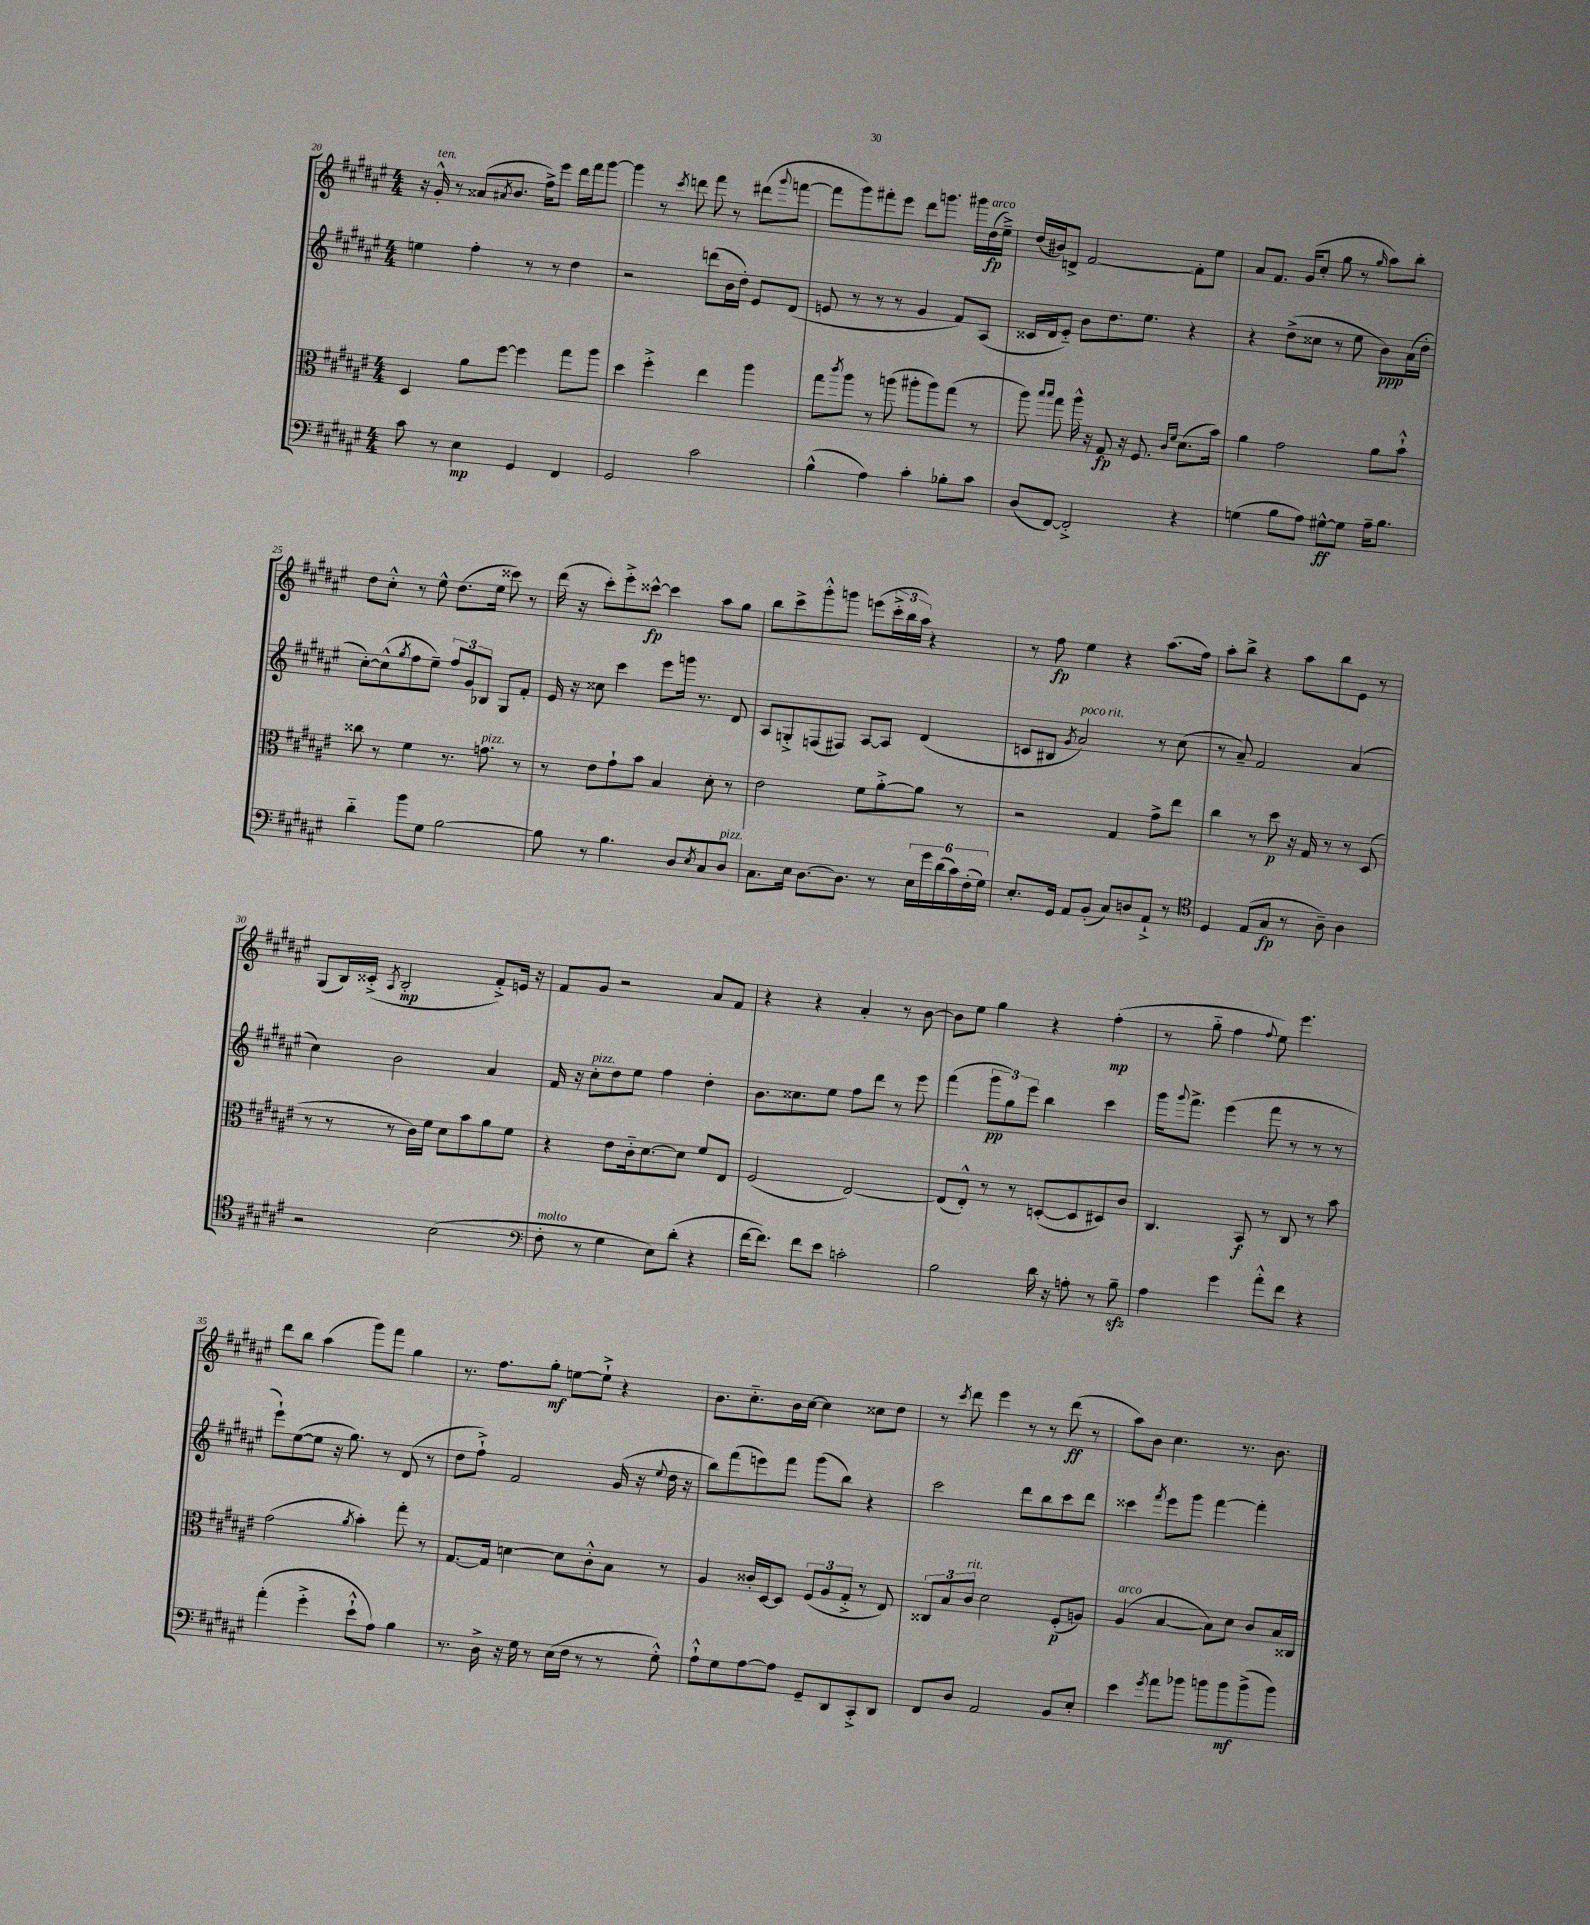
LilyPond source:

<<
\new StaffGroup <<
\new Staff = "s0" {
    \clef treble \key fis \major \numericTimeSignature \time 4/4
    r16 gis'16-.-^^\markup { \italic "ten." } r8 aisis'8( \acciaccatura { ais'8 } b'8. fis''16->) eis'''8 dis'''16 fis'''16 gis'''8~ |
    gis'''4 r8 \acciaccatura { cis'''8 } d'''8 fis'''8 r8 dis'''8( \appoggiatura { gis'''8 } f'''8~ |
    f'''8 gis'''8) fis'''8-. eis'''8 dis'''8 g'''8. gis'''16 dis''16\fp^\markup { \italic "arco" }( eis''16--->) |
    dis''16( bis'16) d'8-> fis'2~ fis'8-. eis''8 |
    ais'8 fis'8. gis'16( cis''8-. gis''8 r8 \grace { gis''16 } ais''8) b''8-. |
    dis''8 cis''8-.-^ r8 eis''8-^ dis''8.( eis''16 cisis'''8) r8 |
    dis'''16( r16 cis'''8-.) eis'''8-.-> cisis'''8~-^\fp cisis'''4 ais''8 gis''8 |
    b''8 cis'''8-> gis'''8-.-^ g'''8 e'''8( \tuplet 3/2 { cis'''16-.-> b''16 ais''16) } r4 |
    r8 fis''8\fp eis''4 r4 ais''8.( fis''16) |
    ais''8-. b''8-> r4 ais''8 b''8 eis'8 r8 |
    gis8( b16) cisis'16-.->( \acciaccatura { ais8 } b2-.\mp fis'8-.->) e'16 r16 |
    fis'8 gis'8 r2 ais'8 fis'8 |
    r4 r4 ais'4-. r8 b'8~ |
    b'8 eis''8 gis''4 r4 fis''4-.\mp( |
    r8 gis''8-_ fis''4 \appoggiatura { fis''8 } eis''8) eis'''4. |
    dis'''8 b''8 ais''4( gis'''8) fis'''8 gis''4 |
    r8. fis''8. gis''8-.\mf e''8~ e''8-!-> r4 |
    b'8. cis''8.-_ b'16 cis''16~ cis''4 cisis''8 dis''8 |
    r8 \acciaccatura { cis'''8 } dis'''8 eis'''4 r8 r8 dis'''8\ff( r8 |
    ais''8) b'8 cis''4. r8. b'8. \bar "|." |
}
\new Staff = "s1" {
    \clef treble \key fis \major \numericTimeSignature \time 4/4
    e''4 fis''4-. r8 r8 dis''4 |
    r2 d'''8( b'16 dis''16-.) eis'8 dis'8( |
    e'8 r8 r8 r8 gis'4 fis'8) ais8( |
    cisis'16 dis'16 eis'8-_) b'8 dis''8. eis''8. r4 |
    r4 dis''8->( cisis''8 r8 eis''8 b'8\ppp) ais'16( dis''16-. |
    cis''8~-.) cis''8-^( \acciaccatura { gis''8 } fis''8 eis''8--) \tuplet 3/2 { fis''8 gis'8 bes8 } gis8 fis'8-. |
    eis'16 r16 cisis''8 cis'''4 eis'''8 g'''16 r8. dis'8 |
    ais8 g8-.-> f8( fis8) ais8~ ais8 dis'4( |
    c'8 bis8 \acciaccatura { gis'8 } ais'2^\markup { \italic "poco rit." }) r8 cis''8( |
    r8 ais'8--) fis'2 ais'4( |
    cis''4) b'2 ais'4 |
    fis'16 r16 cis''8-.^\markup { \italic "pizz." } dis''8 eis''8 fis''4 dis''4-. |
    b'8. cisis''8. eis''8 fis''8 dis'''8 r8 eis'''8 |
    fis'''4( \tuplet 3/2 { gis'''8\pp gis''8) eis'''8 } b''4 cis'''4 |
    gis'''16 \appoggiatura { gis'''8 } fis'''8.-> eis'''4( fis'''8 r8 r8 r8 |
    eis'''8-!) eis''8~( eis''8 r16 gis''8.) r8 dis'8( r8 |
    dis''8 fis''8-!->) fis'2 gis'16( r16 \appoggiatura { eis''8 } dis''16 r16 |
    b''8) fis'''8( e'''8) fis'''8 gis'''8( b''8) r4 |
    cis'''2 dis'''8 b''8 cis'''8 dis'''8 |
    cisis'''4 \acciaccatura { fis'''8 } eis'''8 gis'''8 fis'''4~ fis'''4-. \bar "|." |
}
\new Staff = "s2" {
    \clef alto \key fis \major \numericTimeSignature \time 4/4
    dis4 ais'8 fis''8~ fis''4 gis''8 ais''8 |
    dis''4 fis''4-.-> eis''4 ais''4 |
    gis''8 \acciaccatura { cis'''8 } ais''8 r8 a''8( ais''8-. ais''8) gis''8( r8 |
    ais''8) \grace { b''16 b''16 } gis''8 ais''16-^ r16 gis8\fp r16 fis8. \grace { cis'16 fis'16 } dis'8.( b'16) |
    ais'4 gis'2 ais'8 b'8-!-^ |
    cisis''8 r8 fis'4 r8. g'8.^\markup { \italic "pizz." } r8 |
    r8 eis'8 gis'8-! b'8 b4 dis'8-. r8 |
    eis'2 fis'8 ais'8~-.-> ais'8 r8 |
    r2 gis4 gis'8-> eis''8 |
    cis''4 r8 dis''8\p r16 gis16 r8 r8 dis8( |
    r8 r8 r8 cis'16) fis'16 dis'8 b'8 ais'8 fis'8 |
    r4 eis'8 cis'16-_ dis'8.~ dis'8 fis'8 eis8 |
    fis2( eis2~) |
    eis8( eis8-.-^) r8 r8 d8~-.( d8 dis8) cis'8 |
    cis4. b,8\f r8 cis8 r8 b'8 |
    gis'2( \acciaccatura { ais'8 } b'4-.) gis''8-. r8 |
    gis8.~ gis16 d'4~ d'8 cis'8-.-^ b8 r8 |
    ais4 cisis'16-. dis16~ dis8 \tuplet 3/2 { fis8( ais8 gis8-.-> } r8 eis8) |
    \tuplet 3/2 { cisis8 b8 cis'8^\markup { \italic "rit." } } dis'2 fis8-.\p( a8) |
    ais4^\markup { \italic "arco" }( b4~ b8) dis'8 cis'8 b16 cisis16 \bar "|." |
}
\new Staff = "s3" {
    \clef bass \key fis \major \numericTimeSignature \time 4/4
    cis'8 r8 eis4\mp gis,4 fis,4 |
    gis,2 cis'2 |
    b4-^( ais4) cis'4-. bes8-. cis'8 |
    dis8( fis,8~) fis,2-.-> r4 |
    g4( b8 ais8) gis8~-^\ff gis8 ais16-- b8. |
    dis'4-_ b'8 gis8 b2~ |
    b8 r8 b4. dis8 \acciaccatura { eis8 } cis8 dis8^\markup { \italic "pizz." } |
    cis8. eis16 dis8.~ dis8. r8 \tuplet 6/4 { eis16 gis'16 dis'16( cis'16) fis16-.( gis16) } |
    eis8.-. gis,16 ais,8 b,8-.( cis8) d8 ais,8-!-> r8 |
    \clef tenor dis4 eis8( gis8\fp r8 ais8--) ais4 |
    r2 b2( |
    \clef bass fis8-.^\markup { \italic "molto" } r8 gis4 eis8) dis'8-.( r4 |
    fis'16~ fis'8.) fis'8 eis'8 c'2-. |
    b2 dis'16 r16 a8-. r8 b8--\sfz |
    ais4 gis'4 ais'8-.-^ fis'8 r4 |
    ais'4-.( gis'4-.-> eis'8-!-^ ais8) b4 |
    r8. dis16-> r16 gis16 r8 eis16( fis16 r8 r8 gis8-.-^) |
    ais8-!-^ gis8 ais8~ ais8 gis,8-- dis,8 cis,8-.-> dis,8 |
    fis,8 dis8 ais,2 b,8 eis8-. |
    eis'4 \acciaccatura { gis'8 } ais'8 bes'8 b'8 b'8\mf b'8->( b'8) \bar "|." |
}
>>
>>
\layout { \context { \Score currentBarNumber = #20 } }
